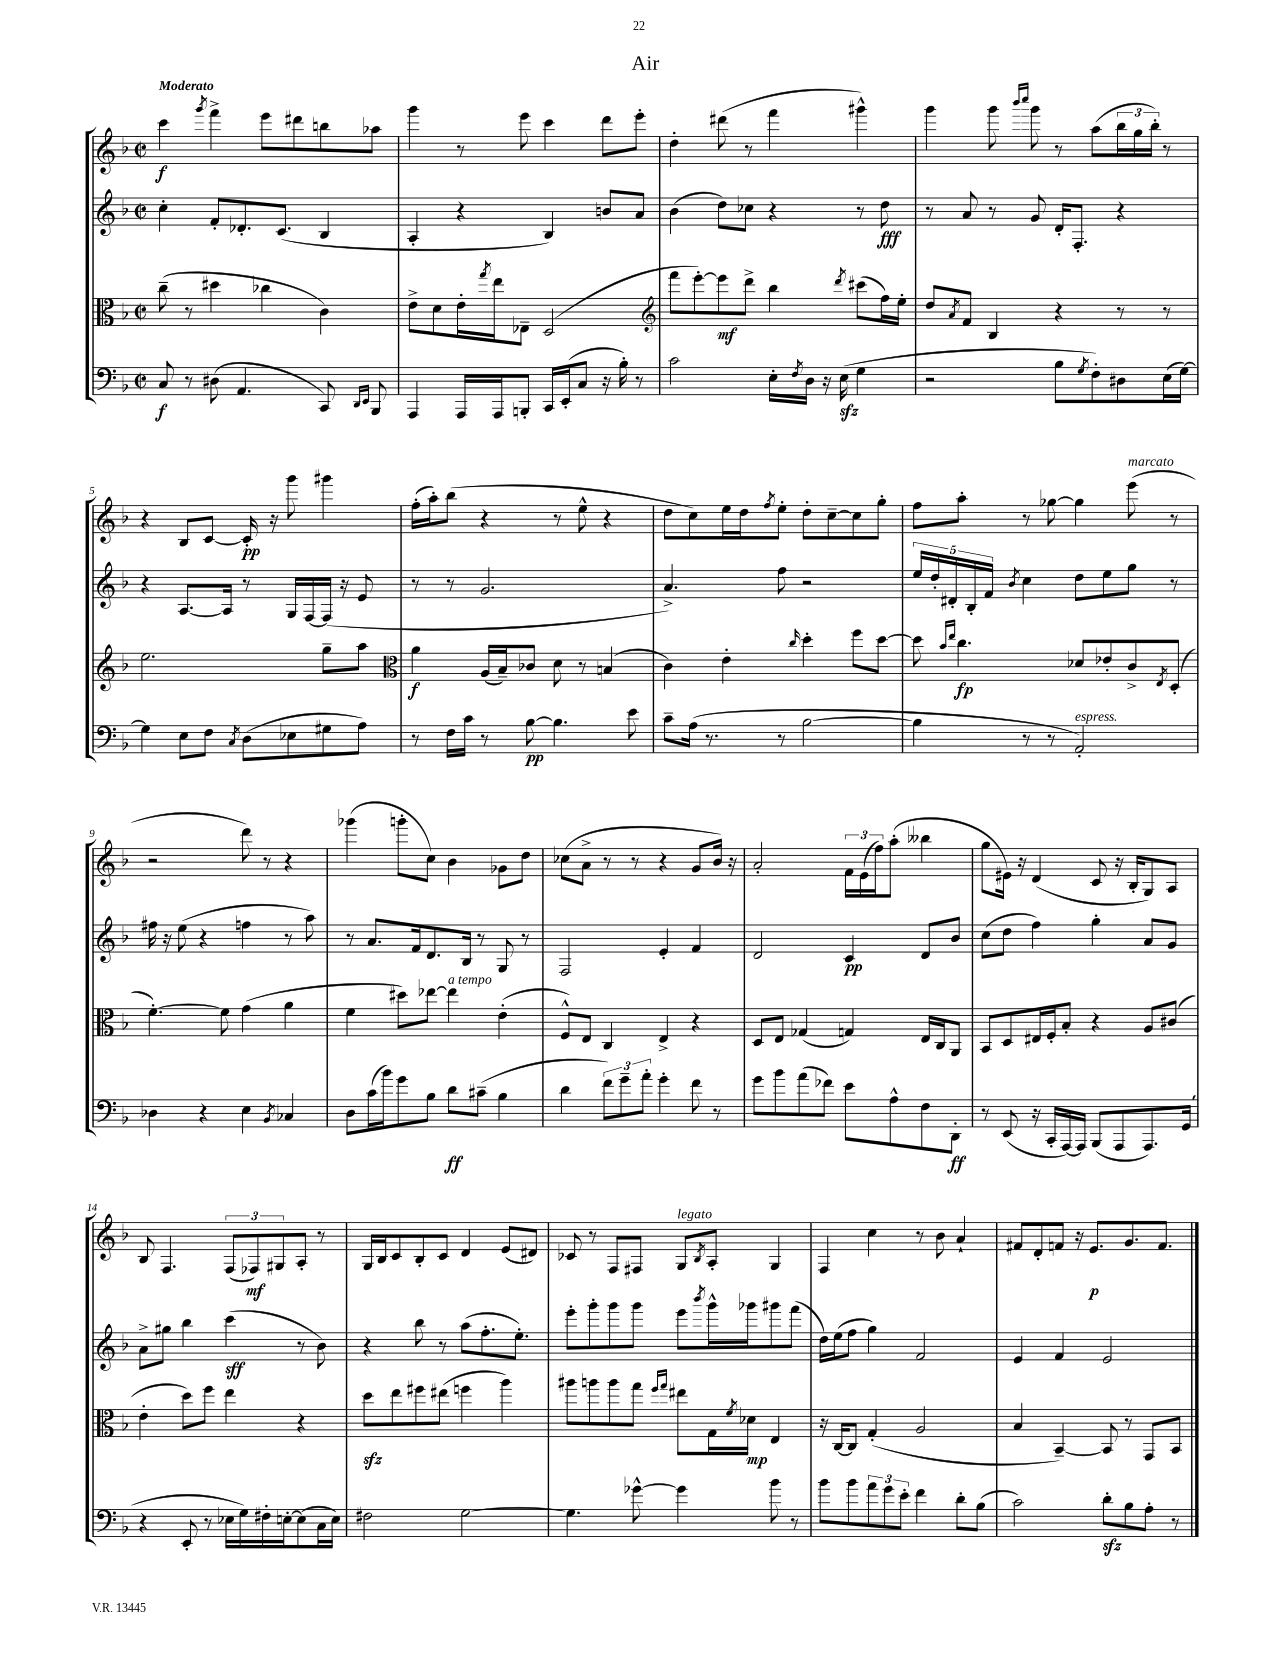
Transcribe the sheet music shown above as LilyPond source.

\header { title = "Air" }
<<
\new StaffGroup <<
\new Staff = "s0" {
    \clef treble \key f \major \defaultTimeSignature \time 2/2 \tempo "Moderato"
    c'''4\f \acciaccatura { g'''8 } f'''4-> e'''8 dis'''8 b''8 aes''8 |
    g'''4 r8 e'''8 c'''4 d'''8 e'''8-. |
    d''4-. dis'''8( r8 f'''4 gis'''4-^) |
    g'''4 g'''8 \grace { bes'''16 c''''16 } g'''8 r8 a''8( \tuplet 3/2 { bes''16 g''16 bes''16-.) } r8 |
    r4 bes8 c'8~ c'16-.\pp r16 g'''8 gis'''4 |
    f''16-.( a''16-.) bes''8( r4 r8 e''8-^ r4 |
    d''8 c''8) e''16 d''16 \acciaccatura { f''8 } e''8-. d''8-. c''8~-- c''8 g''8-. |
    f''8 a''8-. r8 ges''8~ ges''4 e'''8^\markup { \italic "marcato" }( r8 |
    r2 d'''8) r8 r4 |
    ges'''4( g'''8-. c''8) bes'4 ges'8 d''8 |
    ces''8( a'8-> r8 r8 r4 g'8 bes'16) r16 |
    a'2-. \tuplet 3/2 { f'16 e'16( f''16) } a''8-.( beses''4 |
    g''8 eis'16) r16 d'4( c'8 r16 bes16-. g8) a8 |
    bes8 f4. \tuplet 3/2 { f8( fes8\mf) gis8 } a8-. r8 |
    g16 bes16 c'8 bes8-. c'8 d'4 e'8( dis'8) |
    ces'8 r8 f8 fis8 g8^\markup { \italic "legato" } \acciaccatura { bes8 } a8-. g4 |
    f4 c''4 r8 bes'8 a'4-! |
    fis'8 d'8-. f'8 r16 e'8.\p g'8. f'8. \bar "|." |
}
\new Staff = "s1" {
    \clef treble \key f \major \defaultTimeSignature \time 2/2
    c''4-. f'8-. des'8.-. c'8.( bes4 |
    a4-. r4 bes4) b'8 a'8 |
    bes'4( d''8) ces''8 r4 r8 d''8\fff |
    r8 a'8 r8 g'8 d'16-. f8.-. r4 |
    r4 a8.~ a16 r8 g16 f16~ f16( r16 e'8 |
    r8 r8 g'2. |
    a'4.->) f''8 r2 |
    \tuplet 5/4 { e''16 d''16-. dis'16-. bes16-. f'16 } \acciaccatura { bes'8 } c''4 d''8 e''8 g''8 r8 |
    fis''16 r16 e''8( r4 f''4 r8 a''8) |
    r8 a'8. f'16 d'8. bes16 r8 g8 r8 |
    f2 e'4-. f'4 |
    d'2 c'4\pp d'8 bes'8 |
    c''8( d''8 f''4) g''4-. a'8 g'8 |
    a'8-> gis''8 bes''4 c'''4\sff( r8 bes'8) |
    r4 bes''8 r8 a''8( f''8.-. e''8.-.) |
    e'''8-. g'''8-. g'''8 g'''8 e'''8 \acciaccatura { bes'''8 } g'''16-^ ges'''16 gis'''8 f'''8( |
    d''16) e''16( f''8 g''4) f'2 |
    e'4 f'4 e'2 \bar "|." |
}
\new Staff = "s2" {
    \clef alto \key f \major \defaultTimeSignature \time 2/2
    c''8--( r8 dis''4 ces''4 c'4) |
    e'8-> d'8 e'16-. \acciaccatura { g''8 } e''16 ees8-- d2( |
    \clef treble f'''8 e'''8~-.) e'''8\mf d'''8-> bes''4 \acciaccatura { d'''8 } cis'''8( f''16) e''16-. |
    d''8 \acciaccatura { a'8 } f'8 bes4 r4 r8 r8 |
    e''2. g''8-- a''8 |
    \clef alto a'4\f a16( bes16--) ces'8 d'8 r8 b4( |
    c'4) e'4-. \grace { c''16 } d''4-. f''8 d''8~ |
    d''8 \grace { bes'16 e''16 } c''4.\fp des'8 ees'8-. c'8-> \acciaccatura { e8 } d8-.( |
    f'4.~-.) f'8 g'4( a'4 |
    f'4 dis''8) ees''8~ ees''4^\markup { \italic "a tempo" } e'4-.( |
    f8-^) e8 c4 e4-> r4 |
    d8 e8 ges4( g4) e16 c16 a,8 |
    bes,8 d8 eis16 f16-. bes8-. r4 a8 cis'8( |
    e'4-. d''8) f''8 e''4 r4 |
    d''8\sfz e''8 fis''8 eis''8( f''4 a''4) |
    ais''8 a''8 a''8 g''8 \grace { f''16 g''16 } eis''8 g16 \acciaccatura { f'8 } des'16\mp e4 |
    r16 c16~ c8 g4-.( a2 |
    bes4 bes,4~--) bes,8 r8 g,8 bes,8 \bar "|." |
}
\new Staff = "s3" {
    \clef bass \key f \major \defaultTimeSignature \time 2/2
    c8\f r8 dis8( a,4. c,8) \grace { d,16 e,16 } bes,,8 |
    a,,4 a,,16 a,,16 b,,8-. c,16 e,16-.( c8 r16 bes16-.) r8 |
    c'2 e16-. \acciaccatura { f8 } d16 r16 e16\sfz( g4 |
    r2 bes8 \acciaccatura { g8 } f8-.) dis8 e16( g16~) |
    g4 e8 f8 \acciaccatura { c8 } d8( ees8 gis8 a8) |
    r8 f16 c'16 r8 bes8~\pp bes4. e'8 |
    c'8-- a16( r8. r8 bes2~ |
    bes4 r8 r8 a,2-.^\markup { \italic "espress." }) |
    des4 r4 e4 \acciaccatura { bes,8 } ces4 |
    d8 c'16( bes'16) g'8 bes8 d'8\ff cis'8--( bes4 |
    d'4 \tuplet 3/2 { f'8) g'8-- a'8-. } g'4-. f'8 r8 |
    g'8 bes'8 a'8( fes'8) e'8 a8-^ f8 d,8-.\ff |
    r8 e,8( r16 c,16-. a,,16~) a,,16 bes,,8( a,,8 a,,8.) g,16( |
    r4 e,8-. r8 ees16 g16) fis16-. e16~-. e8( c16 e16) |
    fis2 g2~ |
    g4. ges'8~-^ ges'4 bes'8 r8 |
    bes'8 bes'8 \tuplet 3/2 { a'8 g'8 e'8-. } f'4 d'8-. bes8( |
    c'2) d'8-.\sfz bes8 a8-. r8 \bar "|." |
}
>>
>>
